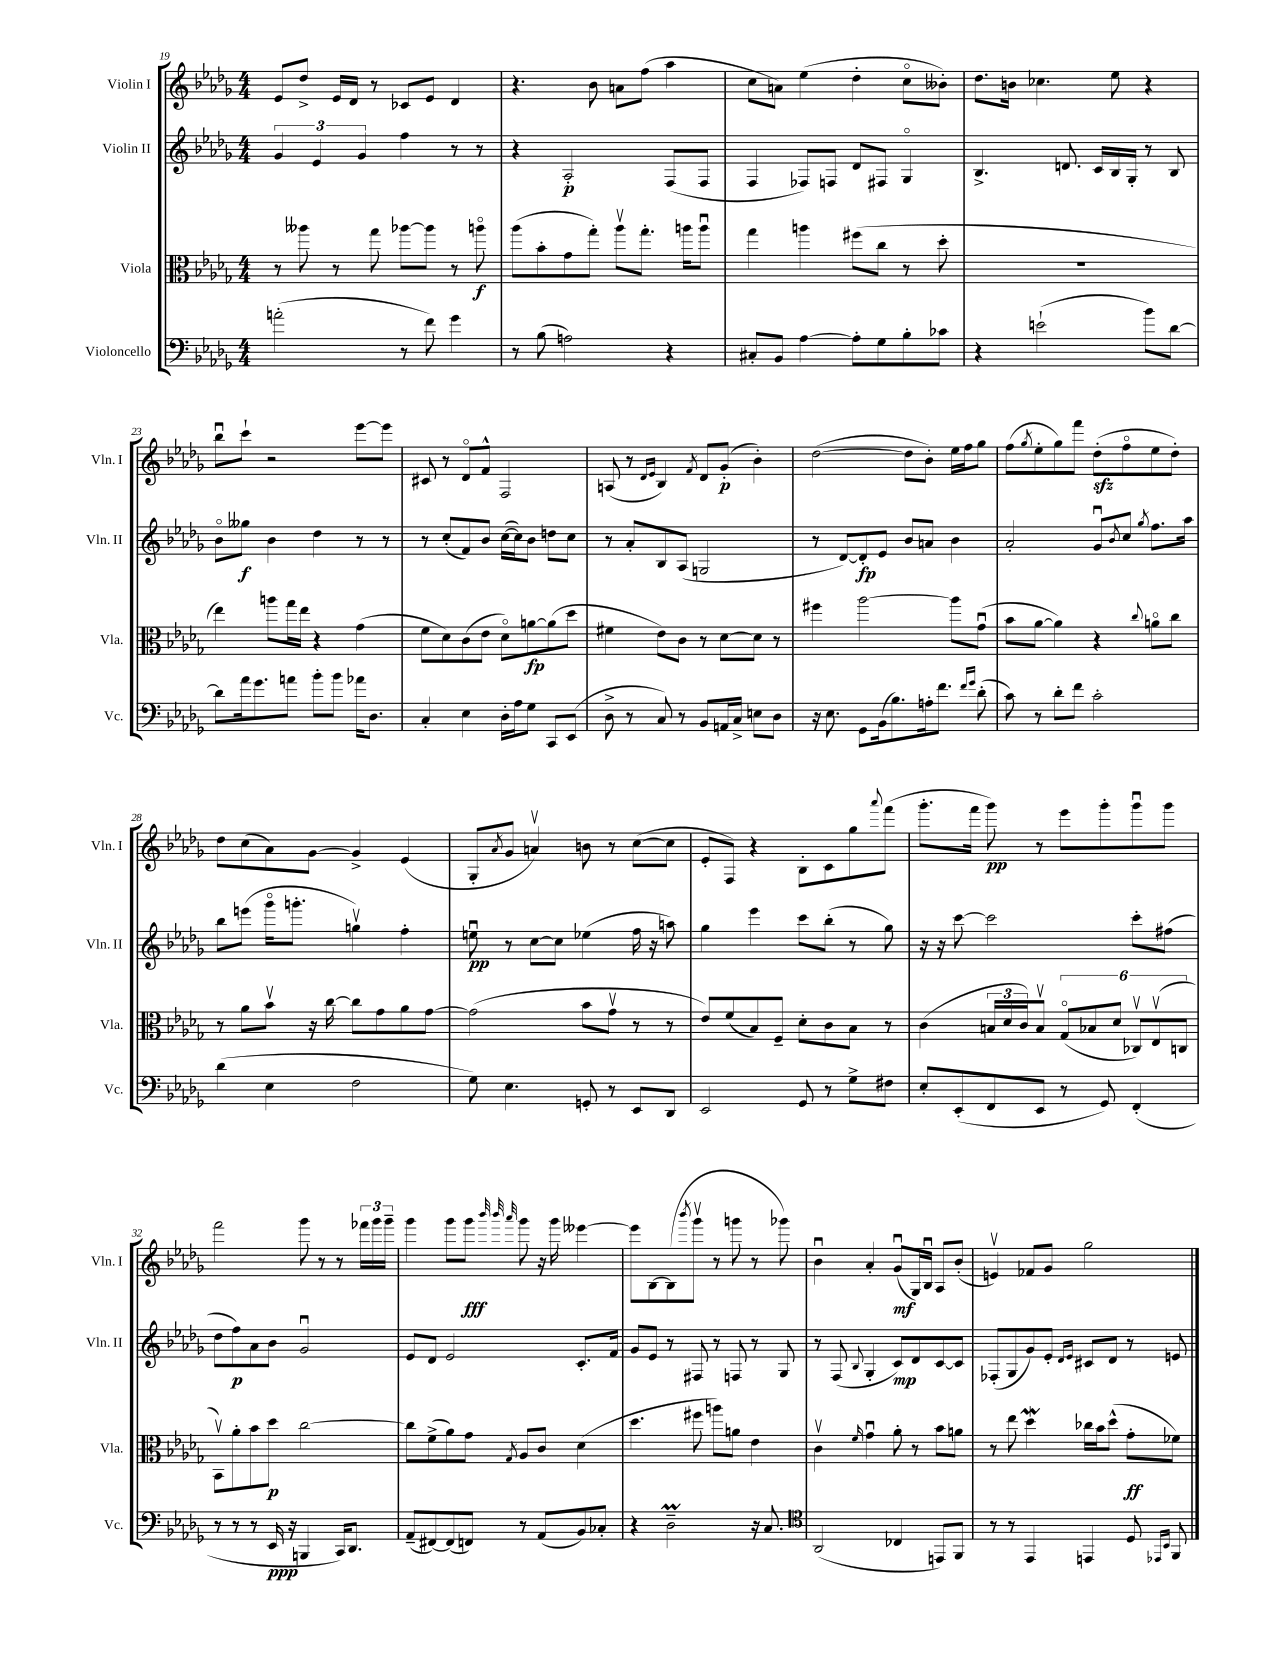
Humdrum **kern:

**kern	**kern	**kern	**kern
*staff4	*staff3	*staff2	*staff1
*clefF4	*clefC3	*clefG2	*clefG2
*k[b-e-a-d-g-]	*k[b-e-a-d-g-]	*k[b-e-a-d-g-]	*k[b-e-a-d-g-]
*M4/4	*M4/4	*M4/4	*M4/4
(2a'	8r	6g-	8e-
.	8aa--	.	8dd-^
.	.	6e-	.
.	8r	.	16e-
.	.	.	16d-
.	.	6g-	.
.	8gg-	.	8r
8r	[8aa-	4ff	8c-
8f)	8aa-]	.	8e-
4g-	8r	8r	4d-
.	8aao	8r	.
=	=	=	=
8r	(8aa-	4r	4.r
(8B-	8b-'	.	.
2A)	8g-	2A-'	.
.	8gg-')	.	8b-
.	8aa-v	.	8a
.	8.gg-'	.	(8ff
4r	.	(8F	4aa-
.	16aa	.	.
.	8aau	8F	.
=	=	=	=
8C#'	4gg-	4F	8cc
8BB-	.	.	8a)
[4A-	4aa	8F-)	(4ee-
.	.	8F	.
8A-']	(8ff#	8d-	4dd-'
8G-	8cc	8F#	.
8B-'	8r	4G-o	8cco
8c-	8dd-'	.	8b--')
=	=	=	=
4r	1r	4.B-^	8.dd-
.	.	.	16b
(2e`	.	.	4.cc-
.	.	8.d	.
.	.	16c	.
.	.	16B-	8ee-
.	.	16G-'	.
8b-)	.	8r	4r
[8d-	.	8B-	.
=	=	=	=
8d-]	4ee-)	8b-o	8bb-u
16a-	.	8gg--	8ccc`
8.g-	.	.	.
.	8aa	4b-	2r
8a	16gg-	.	.
.	16ee-	.	.
8b-'	4r	4dd-	.
8b-	.	.	.
16a-	(4g-	8r	[8eee-
8.D-	.	.	.
.	.	8r	8eee-]
=	=	=	=
4C'	8f	8r	8c#
.	8d-)	(8cc'	8r
4E-	(8c	8f)	8d-o
.	8e-	8b-	8f^^
16D-'	8d-o)	([16cc	2F
16A-	.	16cc])	.
8G-	[8a	8b-	.
8CC	(8a]	8dd	.
(8EE-	8dd-	8cc	.
=	=	=	=
8D-^	4f#	8r	(8A
8r	.	8a-'	8r
.	.	.	16qqd-
.	.	.	16qqe-
8C)	8e-)	8B-	4B-)
8r	8c	(8A-	.
.	.	.	8qf
8BB-	8r	2G	8d-
16AA	[8d-	.	(8g-'
16C^	.	.	.
8E	8d-]	.	4b-')
8D-	8r	.	.
=	=	=	=
16r	4ff#	8r	([2dd-
8.E-	.	.	.
.	.	[8d-)	.
8GG-	[2aa-	8d-']	.
(16BB-	.	8e-	.
8.B-)	.	.	.
.	.	8b-	8dd-]
16A'	.	8a	8b-')
8.f	.	.	.
.	8aa-]	4b-	16ee-
.	.	.	16ff
16qqf	.	.	.
16qqg-	.	.	.
(8d-'	(8g-u	.	8gg-
=	=	=	=
8c)	8b-	2a-'	(8ff
.	.	.	8qgg-
8r	[8a-	.	8ee-'
8d-'	4a-])	.	8gg-)
8f	.	.	8fff
2c'	4r	8g-u	(8dd-'
.	.	8qb-	.
.	.	8cc	8ffo
.	8qqcc	8qgg-	.
.	8ao	8.ff	8ee-
.	8cc	.	8dd-')
.	.	16aa-	.
=	=	=	=
(4d-	8r	8bb-	8dd-
.	8a-	(8eee	(8cc
4E-	8b-v	16ggg-o	8a-)
.	.	8.ggg'	.
.	16r	.	[8g-
.	[16cc	.	.
2F	8cc]	4ggv)	4g-^]
.	8g-	.	.
.	8a-	4ff'	(4e-
.	[8g-	.	.
=	=	=	=
8G-)	(2g-]	8eeu	8G-'
.	.	.	8qa-
4.E-	.	8r	8g-
.	.	[8cc	4av)
.	.	8cc]	.
8GG'	8b-	(4ee-	8b
8r	8g-v	.	8r
8EE-	8r	16ff	([8cc
.	.	16r	.
8DD-	8r	8aa)	8cc]
=	=	=	=
2EE-	8e-)	4gg-	8e-'
.	(8f	.	8F)
.	8B-)	4eee-	4r
.	8F~	.	.
8GG-	8d-'	8ccc	8B-'
8r	8c	(8bb-'	8c
8G-^	8B-	8r	8gg-
.	.	.	8qqaaa-
8F#	8r	8gg-)	(8fff
=	=	=	=
8E-'	(4c	16r	8.ggg-'
.	.	16r	.
(8EE-'	.	[8ccc	.
.	.	.	16fff
8FF	24B	2ccc]	8ggg-)
.	24d-	.	.
.	24c)	.	.
8EE-	8Bv	.	8r
8r	(12G-o	.	8eee-
.	12B-	.	.
8GG-)	.	.	8ggg-'
.	12d-	.	.
(4FF'	12C-v)	8ccc'	8ggg-u
.	(12E-v	.	.
.	.	(8ff#	8ggg-
.	12C	.	.
=	=	=	=
8r	8BB-v)	8dd-	2fff
8r	8a-'	8ff)	.
8r	8b-	8a-	.
16EE-	8dd-	8b-	.
16r	.	.	.
4BBB	[2cc	2g-u	8ggg-
.	.	.	8r
16CC)	.	.	8r
8.DD-	.	.	.
.	.	.	24fff-
.	.	.	24ggg-
.	.	.	24ggg-~
=	=	=	=
(8AA-~	8cc]	8e-	4ggg-
[8FF#)	(8f^	8d-	.
(8FF#]	8a-)	2e-	8ggg-
8FF)	8g-	.	8ggg-
.	.	.	32qqbbb-
.	.	.	32qqbbb-
.	8qG-	.	32qqaaa-
8r	8A-	.	8ggg-
(8AA-	8c	.	16r
.	.	.	16ggg-
8BB-)	(4d-	8.c'	[4eee--
8C-'	.	.	.
.	.	16f	.
=	=	=	=
4r	4.dd-	8g-	8eee--]
.	.	8e-	[8B-
2D-~	.	8r	(8B-]
.	.	.	8qbbb-
.	8ff#	8F#	8ggg-v
.	8aa)	8r	8r
.	8a	8F	8ggg
16r	4e-	8r	8r
8.C	.	.	.
.	.	8G-	8ggg-)
=	=	=	=
*clefC4	*	*	*
(2AA-	4cv	8r	4b-u
.	.	(8F	.
.	16qqf	8qqB-	.
.	4g-u	4G-'	4a-'
4C-	8a-'	8c)	(8g-u
.	8r	8d-	16G-)
.	.	.	16B-u
8EE)	8b-	[8c	8A-
8FF	8a	8c]	(8b-'
=	=	=	=
8r	8r	(8F-'	4ev)
8r	8ee-	8G-	.
4EE-	4dd-	8g-)	8f-
.	.	8e-'	8g-
.	.	16qqd-	.
.	.	16qqe-	.
4EE	16cc-	8c#	2gg-
.	16b-	.	.
.	(8dd-^^	8d-	.
8D-	8g-'	8r	.
16qqEE-	.	.	.
16qqBB-	.	.	.
8FF	8f-)	8e	.
==	==	==	==
*-	*-	*-	*-
